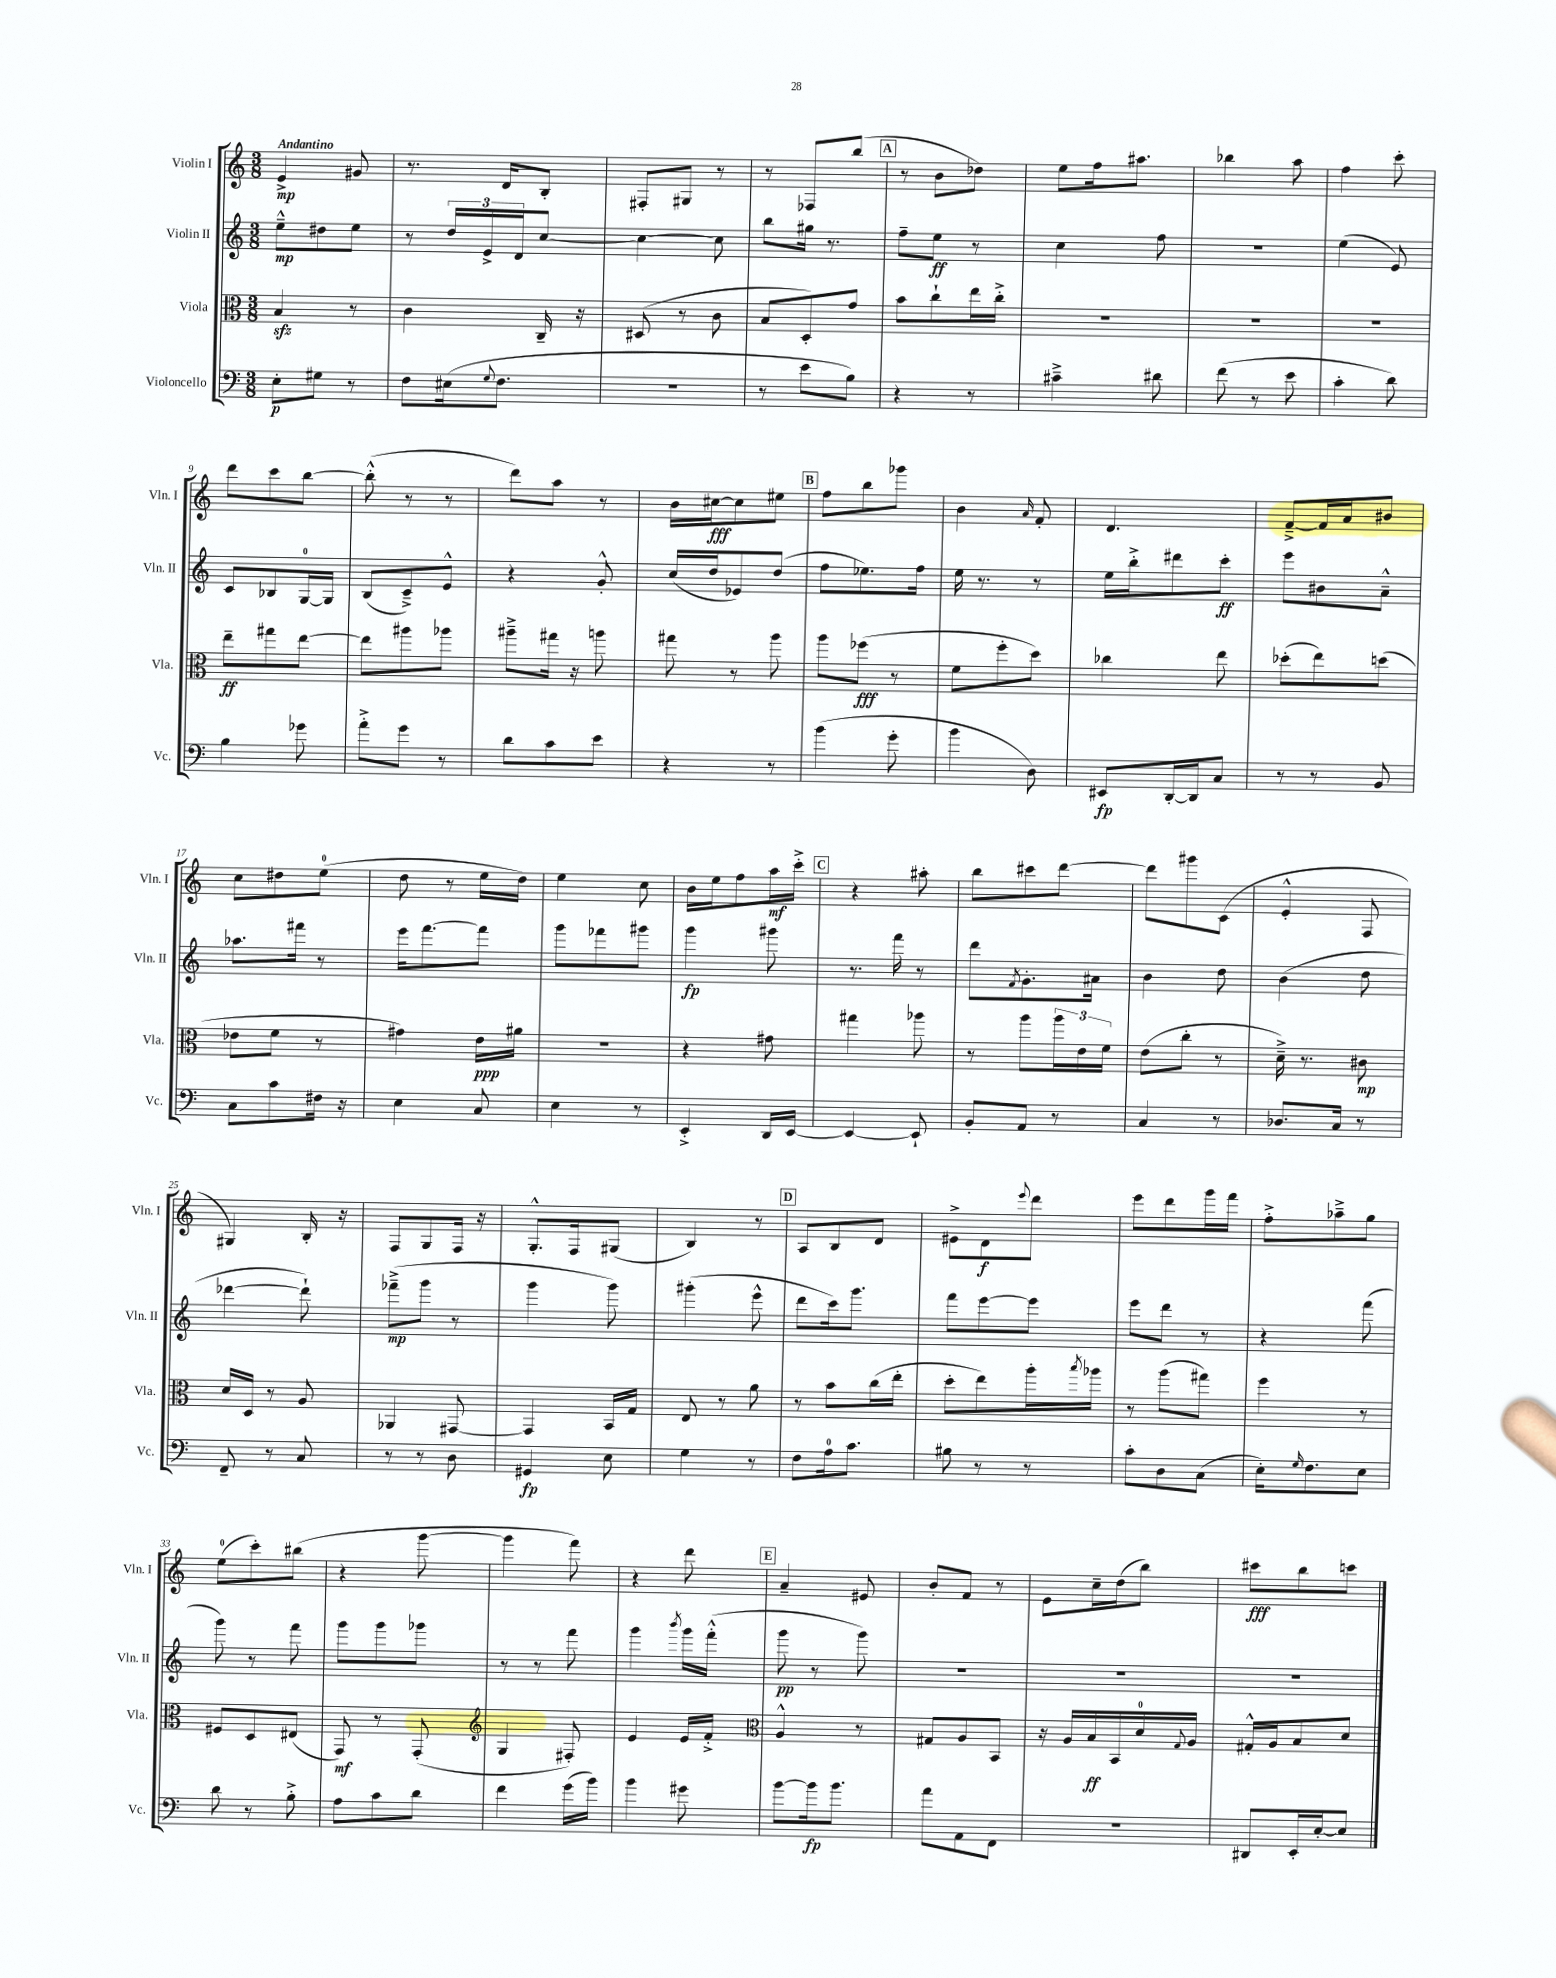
<<
\new StaffGroup <<
\new Staff = "s0" \with { instrumentName = "Violin I" shortInstrumentName = "Vln. I" } {
    \clef treble \key c \major \numericTimeSignature \time 3/8 \tempo "Andantino"
    e'4->\mp gis'8 |
    r8. d'16 b8-. |
    fis8-. gis8 r8 |
    r8 fes8 b''8( |
    \mark \markup { \box "A" } r8 b'8 des''8) |
    e''8 f''16 ais''8. |
    bes''4 a''8 |
    f''4 c'''8-. |
    d'''8 c'''8 b''8~ |
    b''8-.-^( r8 r8 |
    d'''8) a''8 r8 |
    b'16 cis''16~\fff cis''8 eis''8 |
    \mark \markup { \box "B" } f''8 b''8 ges'''8 |
    b'4 \grace { a'16 } f'8-. |
    d'4. |
    f'8~---> f'16 a'16 bis'8 |
    c''8 dis''8 e''8-0( |
    d''8 r8 e''16 d''16) |
    e''4 c''8 |
    b'16 e''16 f''8 a''16\mf c'''16-.-> |
    \mark \markup { \box "C" } r4 ais''8-. |
    b''8 cis'''8 d'''8~ |
    d'''8 gis'''8 c'8( |
    e'4-.-^ f8 |
    gis4) b16-. r16 |
    f8 g8 f16 r16 |
    g8.-.-^ f16 gis8( |
    b4) r8 |
    \mark \markup { \box "D" } a8 b8 d'8 |
    eis'8-> d'8\f \appoggiatura { e'''8 } d'''8 |
    e'''8 d'''8 g'''16 f'''16 |
    f''8-.-> aes''8---> g''8 |
    e''8-0( c'''8-.) bis''8( |
    r4 g'''8~ |
    g'''4 f'''8) |
    r4 d'''8 |
    \mark \markup { \box "E" } a'4-- eis'8 |
    b'8-. f'8 r8 |
    e'8 c''16-- d''16( b''8) |
    cis'''8\fff b''8 c'''8 \bar "|." |
}
\new Staff = "s1" \with { instrumentName = "Violin II" shortInstrumentName = "Vln. II" } {
    \clef treble \key c \major \numericTimeSignature \time 3/8
    e''8---^\mp dis''8 e''8 |
    r8 \tuplet 3/2 { d''16 e'16-> d'16 } c''8~ |
    c''4~ c''8 |
    b''8 gis''16 r8. |
    \mark \markup { \box "A" } f''8-- e''8\ff r8 |
    c''4 f''8 |
    R4. |
    e''4( e'8) |
    c'8 bes8 g16-0~ g16 |
    b8( c'8--->) e'8-^ |
    r4 g'8-.-^ |
    c''16( d''16 ees'8) d''8( |
    \mark \markup { \box "B" } f''8 ees''8.) f''16 |
    e''16 r8. r8 |
    e''16 b''16-.-> dis'''8 c'''8-.\ff |
    e'''8 bis'8 a'8---^ |
    aes''8. fis'''16 r8 |
    e'''16 f'''8.~ f'''8 |
    g'''8 fes'''8 gis'''8 |
    g'''4\fp gis'''8 |
    \mark \markup { \box "C" } r8. f'''16 r8 |
    d'''8 \acciaccatura { f'8 } g'8.-. ais'16 |
    b'4 d''8 |
    b'4( d''8 |
    des'''4~ des'''8-!) |
    fes'''8--->\mp( g'''8 r8 |
    g'''4 g'''8) |
    gis'''4-.( e'''8-^ |
    \mark \markup { \box "D" } d'''8 c'''16) g'''8. |
    f'''8 e'''8~ e'''8 |
    e'''8 d'''8 r8 |
    r4 f'''8( |
    g'''8) r8 f'''8 |
    g'''8 g'''8 ges'''8 |
    r8 r8 f'''8 |
    g'''4 \acciaccatura { b'''8 } g'''16 f'''16-.-^( |
    \mark \markup { \box "E" } g'''8\pp r8 g'''8) |
    R4. |
    R4. |
    R4. \bar "|." |
}
\new Staff = "s2" \with { instrumentName = "Viola" shortInstrumentName = "Vla." } {
    \clef alto \key c \major \numericTimeSignature \time 3/8
    b4\sfz r8 |
    c'4 c16-- r16 |
    dis8( r8 c'8 |
    b8 d8-.) g'8 |
    \mark \markup { \box "A" } b'8 c''8-! e''16 c''16-.-> |
    R4. |
    R4. |
    R4. |
    e''8--\ff gis''8 e''8~ |
    e''8 ais''8 aes''8 |
    ais''8---> gis''16 r16 a''8 |
    gis''8 r8 a''8 |
    \mark \markup { \box "B" } a''8 fes''8\fff( r8 |
    f'8 f''8-. d''8) |
    ces''4 e''8 |
    des''8-.( e''8) d''8( |
    ees'8 f'8 r8 |
    gis'4) e'16\ppp ais'16 |
    R4. |
    r4 gis'8 |
    \mark \markup { \box "C" } gis''4 aes''8 |
    r8 a''8 \tuplet 3/2 { a''16 e'16 f'16 } |
    e'8( c''8-. r8 |
    d'16--->) r8. cis'8\mp |
    d'16 d16 r8 a8 |
    aes,4 gis,8~ |
    gis,4 b,16 g16 |
    e8 r8 a'8 |
    \mark \markup { \box "D" } r8 b'8 c''16( e''16-. |
    d''8-. e''8) a''16-. \acciaccatura { b''8 } aes''16 |
    r8 a''8( gis''8) |
    f''4 r8 |
    fis8 d8 eis8( |
    g,8\mf) r8 g,8-.( |
    \clef treble g4 fis8-.) |
    e'4 e'16 f'16-.-> |
    \mark \markup { \box "E" } \clef alto a4-^ r8 |
    gis8 a8 b,8 |
    r16 a16 b16\ff b,16 d'16-0 \appoggiatura { g8 } a16 |
    gis16-.-^ a16 b8 d'8 \bar "|." |
}
\new Staff = "s3" \with { instrumentName = "Violoncello" shortInstrumentName = "Vc." } {
    \clef bass \key c \major \numericTimeSignature \time 3/8
    e8-.\p gis8 r8 |
    f8 eis16( \appoggiatura { g8 } f8. |
    R4. |
    r8 e'8 b8) |
    \mark \markup { \box "A" } r4 r8 |
    cis'4---> dis'8 |
    f'8( r8 e'8 |
    c'4-. d'8) |
    b4 ges'8 |
    a'8-.-> g'8 r8 |
    d'8 c'8 e'8 |
    r4 r8 |
    \mark \markup { \box "B" } b'4( g'8-. |
    b'4 d8) |
    eis,8\fp d,16~-. d,16 c8 |
    r8 r8 b,8 |
    c8 c'8 fis16 r16 |
    e4 c8 |
    e4 r8 |
    e,4-.-> d,16 e,16~ |
    \mark \markup { \box "C" } e,4~ e,8-! |
    b,8-. a,8 r8 |
    c4 r8 |
    des8. c16 r8 |
    f,8-- r8 c8 |
    r8 r8 d8 |
    gis,4\fp e8 |
    g4 r8 |
    \mark \markup { \box "D" } f8 a16-0 c'8. |
    bis8 r8 r8 |
    c'8-. d8 c8( |
    e16-.) \grace { g16 } f8. e8 |
    d'8 r8 b8-.-> |
    a8 c'8 d'8 |
    f'4 g'16( b'16) |
    b'4 gis'8 |
    \mark \markup { \box "E" } b'8~ b'16\fp b'8. |
    a'8 a,8 f,8 |
    R4. |
    dis,8 e,16-. e16~-. e8 \bar "|." |
}
>>
>>
